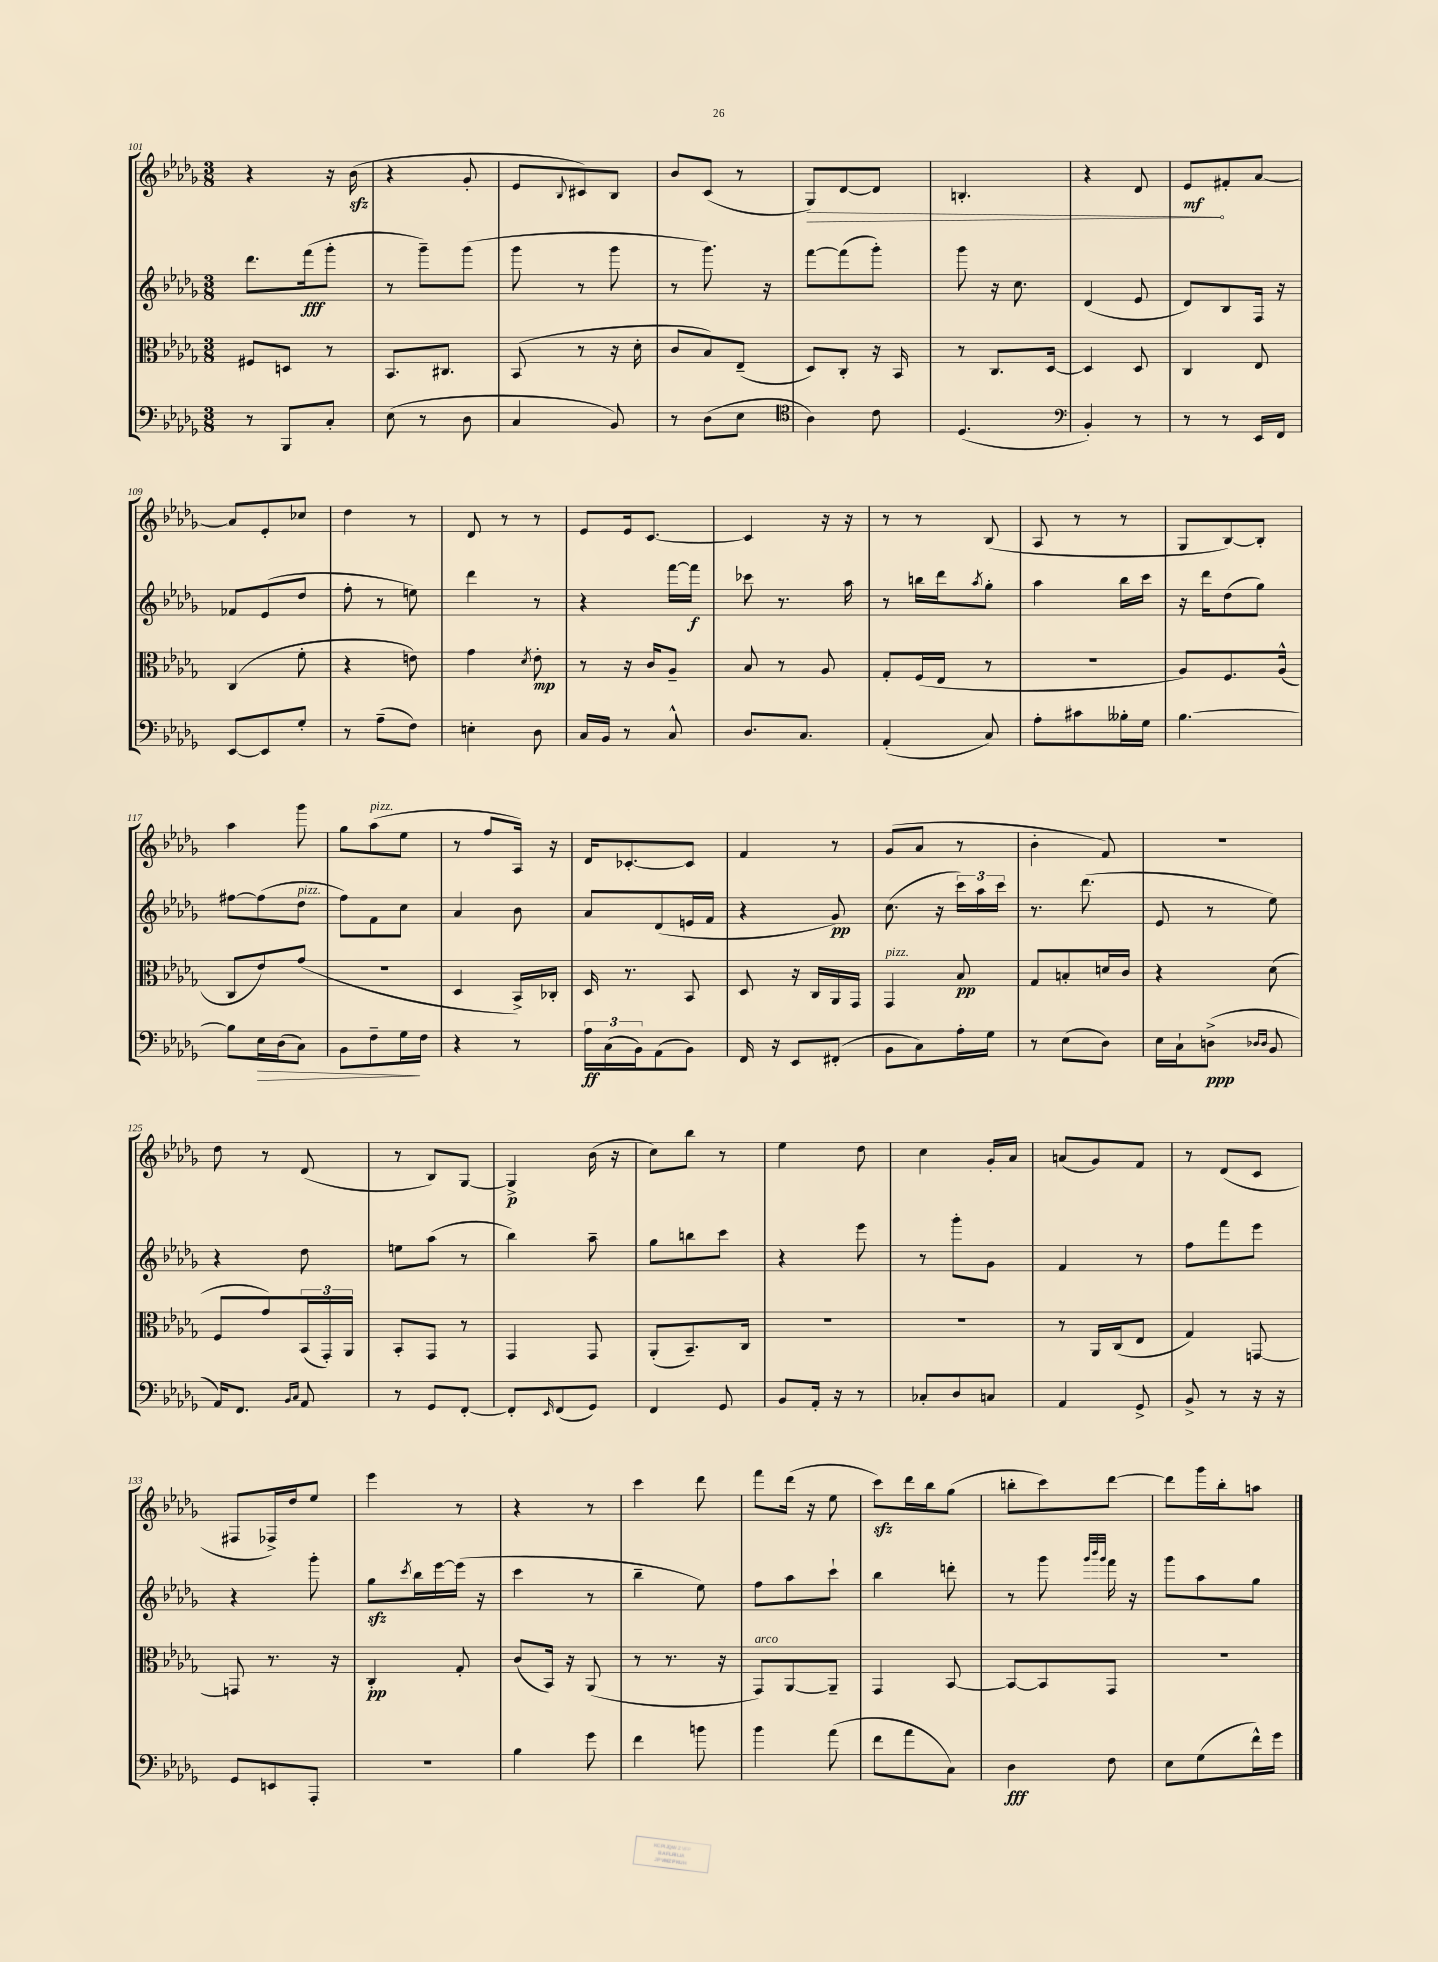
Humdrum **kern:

**kern	**dynam	**kern	**dynam	**kern	**dynam	**kern	**dynam
*part4	*part4	*part3	*part3	*part2	*part2	*part1	*part1
*staff4	*staff4	*staff3	*staff3	*staff2	*staff2	*staff1	*staff1
*clefF4	*	*clefC3	*	*clefG2	*	*clefG2	*
*k[b-e-a-d-g-]	*	*k[b-e-a-d-g-]	*	*k[b-e-a-d-g-]	*	*k[b-e-a-d-g-]	*
*M3/8	*	*M3/8	*	*M3/8	*	*M3/8	*
=101	=101	=101	=101	=101	=101	=101	=101
8r	.	8F#X/L	.	8.ddd-\L	.	4r	.
8BBB-/L	.	8Dn/J	.	.	.	.	.
.	.	.	.	(16fff\k	fff	.	.
8C'/J	.	8r	.	8ggg-'\J	.	16r	.
.	.	.	.	.	.	(16b-zz\	.
=102	=102	=102	=102	=102	=102	=102	=102
(8E-\	.	8.BB-/L	.	8r	.	4r	.
8r	.	.	.	8ggg-~\L)	.	.	.
.	.	8.C#X/J	.	.	.	.	.
8D-\	.	.	.	(8ggg-\J	.	8g-'/	.
=103	=103	=103	=103	=103	=103	=103	=103
4C/	.	(8BB-/	.	8ggg-\	.	8e-/L	.
.	.	.	.	.	.	8qqB-/	.
.	.	8r	.	8r	.	8c#X/)	.
8BB-/)	.	16r	.	8ggg-\	.	8B-/J	.
.	.	16d-'\	.	.	.	.	.
=104	=104	=104	=104	=104	=104	=104	=104
8r	.	8c/L	.	8r	.	8b-/L	.
(8D-\L	.	8B-/)	.	8.ggg-\)	.	(8c/J	.
8E-\J	.	(8E-~/J	.	.	.	8r	.
.	.	.	.	16r	.	.	.
=105	=105	=105	=105	=105	=105	=105	=105
*clefC4	*	*	*	*	*	*	*
!	!	!	!	!	!	!	!LO:HP:b
4A-\)	.	8D-/L)	.	[8fff\L	.	8G-/L)	>
.	.	8C'/J	.	(8fff\]	.	[8d-/	.
8c\	.	16r	.	8ggg-'\J)	.	8d-/J]	.
.	.	16BB-/	.	.	.	.	.
=106	=106	=106	=106	=106	=106	=106	=106
(4.D-/	.	8r	.	8ggg-\	.	4.Bn'/	.
.	.	8.C/L	.	16r	.	.	.
.	.	.	.	8.cc\	.	.	.
.	.	[16D-/Jk	.	.	.	.	.
=107	=107	=107	=107	=107	=107	=107	=107
*clefF4	*	*	*	*	*	*	*
4BB-'/)	.	4D-/]	.	(4d-/	.	4r	.
8r	.	8D-/	.	8e-/	.	8d-/	.
=108	=108	=108	=108	=108	=108	=108	=108
8r	.	4C/	.	8d-/L)	.	8e-/L	mf
8r	.	.	.	8B-/	.	8f#X'/	]
16EE-/LL	.	8E-/	.	16F/Jk	.	[8a-/J	.
16FF/JJ	.	.	.	16r	.	.	.
!!LO:LB:g=z
=109	=109	=109	=109	=109	=109	=109	=109
[8EE-/L	.	(4C/	.	8f-X/L	.	8a-/L]	.
8EE-/]	.	.	.	(8e-/	.	8e-'/	.
8G-'/J	.	8f'\	.	8dd-/J	.	8cc-X/J	.
=110	=110	=110	=110	=110	=110	=110	=110
8r	.	4r	.	8ff'\	.	4dd-\	.
(8A-~\L	.	.	.	8r	.	.	.
8F\J)	.	8en\)	.	8een\)	.	8r	.
=111	=111	=111	=111	=111	=111	=111	=111
4En'\	.	4g-\	.	4ddd-\	.	8d-/	.
.	.	.	.	.	.	8r	.
.	.	8qd-/	.	.	.	.	.
8D-\	.	8e-'\	mp	8r	.	8r	.
=112	=112	=112	=112	=112	=112	=112	=112
16C/LL	.	8r	.	4r	.	8e-/L	.
16BB-/JJ	.	.	.	.	.	.	.
8r	.	16r	.	.	.	16e-/k	.
.	.	16c/KL	.	.	.	[8.c/J	.
8C^^/	.	8A-~/J	.	[16fff\LL	.	.	.
.	.	.	.	16fff\JJ]	f	.	.
=113	=113	=113	=113	=113	=113	=113	=113
8.D-/L	.	8B-/	.	8ccc-X\	.	4c/]	.
.	.	8r	.	8.r	.	.	.
8.C/J	.	.	.	.	.	.	.
.	.	8A-/	.	.	.	16r	.
.	.	.	.	16aa-\	.	16r	.
=114	=114	=114	=114	=114	=114	=114	=114
(4AA-'/	.	8G-'/L	.	8r	.	8r	.
.	.	(16F/L	.	16bbn\LL	.	8r	.
.	.	16E-/JJ	.	16ddd-\J	.	.	.
.	.	.	.	8qaa-/	.	.	.
8C/)	.	8r	.	8gg-'\J	.	(8B-/	.
=115	=115	=115	=115	=115	=115	=115	=115
8A-'\L	.	4.r	.	4aa-\	.	8A-/	.
8c#X\	.	.	.	.	.	8r	.
16B--X'\L	.	.	.	16bb-\LL	.	8r	.
16G-\JJ	.	.	.	16ccc\JJ	.	.	.
=116	=116	=116	=116	=116	=116	=116	=116
[4.B-\	.	8A-/L)	.	16r	.	8G-/L	.
.	.	.	.	16ddd-\KL	.	.	.
.	.	8.F/	.	(8dd-\	.	[8B-/)	.
.	.	.	.	8gg-\J)	.	8B-'/J]	.
.	.	(16A-^^/Jk	.	.	.	.	.
!!LO:LB:g=z
=117	=117	=117	=117	=117	=117	=117	=117
8B-\L]	.	8C/L	.	[8ff#X\L	.	4aa-\	.
!	!LO:HP:b	!	!	!	!	!	!
16E-\L	>	8e-/)	.	(8ff#\]	.	.	.
(16D-\J	.	.	.	.	.	.	.
!	!	!	!	!LO:TX:a:i:t=pizz.	!	!	!
8C\J)	.	(8g-/J	.	8dd-\J	.	8ggg-\	.
=118	=118	=118	=118	=118	=118	=118	=118
8BB-\L	.	4.r	.	8ff\L)	.	8gg-\L	.
!	!	!	!	!	!	!LO:TX:a:i:t=pizz.	!
8F~\	.	.	.	8f\	.	(8aa-\	.
16G-\L	.	.	.	8cc\J	.	8ee-\J	.
16F\JJ	]	.	.	.	.	.	.
=119	=119	=119	=119	=119	=119	=119	=119
4r	.	4D-/	.	4a-/	.	8r	.
.	.	.	.	.	.	8ff/L	.
8r	.	16BB-^/LL)	.	8b-\	.	16A-/Jk)	.
.	.	16C-X'/JJ	.	.	.	16r	.
=120	=120	=120	=120	=120	=120	=120	=120
24A-\LL	ff	16D-/	.	8a-/L	.	16d-/KL	.
(24C\	.	.	.	.	.	.	.
.	.	8.r	.	.	.	[8.c-X'/	.
24BB-\J)	.	.	.	.	.	.	.
(8AA-\	.	.	.	(8d-/	.	.	.
8BB-\J)	.	8BB-/	.	16en/L	.	8c-/J]	.
.	.	.	.	16f/JJ	.	.	.
=121	=121	=121	=121	=121	=121	=121	=121
16FF/	.	8D-/	.	4r	.	4f/	.
16r	.	.	.	.	.	.	.
8EE-/L	.	16r	.	.	.	.	.
.	.	16C/LL	.	.	.	.	.
(8FF#X'/J	.	16AA-/	.	8g-/)	pp	8r	.
.	.	16GG-/JJ	.	.	.	.	.
=122	=122	=122	=122	=122	=122	=122	=122
!	!	!LO:TX:a:i:t=pizz.	!	!	!	!	!
8BB-\L	.	4GG-/	.	(8.cc\	.	(8g-/L	.
8C\)	.	.	.	.	.	8a-/J	.
.	.	.	.	16r	.	.	.
16A-'\L	.	8B-/	pp	24ccc\LL)	.	8r	.
.	.	.	.	24aa-\	.	.	.
16G-\JJ	.	.	.	.	.	.	.
.	.	.	.	24ccc\JJ	.	.	.
=123	=123	=123	=123	=123	=123	=123	=123
8r	.	8G-/L	.	8.r	.	4b-'\	.
(8E-\L	.	8Bn'/	.	.	.	.	.
.	.	.	.	(8.ddd-\	.	.	.
8D-\J)	.	16dn/L	.	.	.	8f/)	.
.	.	16c/JJ	.	.	.	.	.
=124	=124	=124	=124	=124	=124	=124	=124
16E-\LL	.	4r	.	8e-/	.	4.r	.
16C`\J	.	.	.	.	.	.	.
(8Dn^\J	ppp	.	.	8r	.	.	.
16qqD-X/LL	.	.	.	.	.	.	.
16qqD-/JJ	.	.	.	.	.	.	.
8BB-/	.	(8d-\	.	8ee-\)	.	.	.
!!LO:LB:g=z
=125	=125	=125	=125	=125	=125	=125	=125
16AA-/KL)	.	8F/L	.	4r	.	8dd-\	.
8.FF/J	.	.	.	.	.	.	.
.	.	8g-/)	.	.	.	8r	.
16qqBB-/LL	.	.	.	.	.	.	.
16qqC/JJ	.	.	.	.	.	.	.
8AA-/	.	(24BB-/L	.	8dd-\	.	(8d-/	.
.	.	24GG-'/)	.	.	.	.	.
.	.	24AA-/JJ	.	.	.	.	.
=126	=126	=126	=126	=126	=126	=126	=126
8r	.	8BB-'/L	.	8een\L	.	8r	.
8GG-/L	.	8GG-/J	.	(8aa-\J	.	8B-/L)	.
[8FF'/J	.	8r	.	8r	.	[8G-/J	.
=127	=127	=127	=127	=127	=127	=127	=127
8FF'/L]	.	4GG-/	.	4bb-\)	.	4G-^/]	p
16qqEE-/	.	.	.	.	.	.	.
(8FF/	.	.	.	.	.	.	.
8GG-/J)	.	8GG-/	.	8aa-~\	.	(16b-\	.
.	.	.	.	.	.	16r	.
=128	=128	=128	=128	=128	=128	=128	=128
4FF/	.	(8AA-'/L	.	8gg-\L	.	8cc\L)	.
.	.	8.BB-~/)	.	8bbn\	.	8bb-\J	.
8GG-/	.	.	.	8ccc\J	.	8r	.
.	.	16C/Jk	.	.	.	.	.
=129	=129	=129	=129	=129	=129	=129	=129
8BB-/L	.	4.r	.	4r	.	4ee-\	.
16AA-'/Jk	.	.	.	.	.	.	.
16r	.	.	.	.	.	.	.
8r	.	.	.	8eee-\	.	8dd-\	.
=130	=130	=130	=130	=130	=130	=130	=130
8C-X'/L	.	4.r	.	8r	.	4cc\	.
8D-/	.	.	.	8ggg-'\L	.	.	.
8Cn/J	.	.	.	8g-\J	.	16g-'/LL	.
.	.	.	.	.	.	16a-/JJ	.
=131	=131	=131	=131	=131	=131	=131	=131
4AA-/	.	8r	.	4f/	.	(8an/L	.
.	.	16AA-/LL	.	.	.	8g-/)	.
.	.	(16C/J	.	.	.	.	.
8GG-^/	.	8E-/J	.	8r	.	8f/J	.
=132	=132	=132	=132	=132	=132	=132	=132
8BB-^/	.	4G-/)	.	8ff\L	.	8r	.
8r	.	.	.	8fff\	.	(8d-/L	.
16r	.	[8GGn/	.	8eee-\J	.	8c/J	.
16r	.	.	.	.	.	.	.
!!LO:LB:g=z
=133	=133	=133	=133	=133	=133	=133	=133
8GG-/L	.	8GGn/]	.	4r	.	8F#X/L	.
8EEn/	.	8.r	.	.	.	16F-X^/L)	.
.	.	.	.	.	.	16dd-/J	.
8AAA-'/J	.	.	.	8ggg-'\	.	8ee-/J	.
.	.	16r	.	.	.	.	.
=134	=134	=134	=134	=134	=134	=134	=134
4.r	.	4C'/	pp	8gg-zz\L	.	4eee-\	.
.	.	.	.	8qccc/	.	.	.
.	.	.	.	16bb-\L	.	.	.
.	.	.	.	[16eee-\	.	.	.
.	.	8G-'/	.	(16eee-\JJ]	.	8r	.
.	.	.	.	16r	.	.	.
=135	=135	=135	=135	=135	=135	=135	=135
4B-\	.	(8c/L	.	4ccc\	.	4r	.
.	.	16BB-/Jk)	.	.	.	.	.
.	.	16r	.	.	.	.	.
8g-\	.	(8AA-/	.	8r	.	8r	.
=136	=136	=136	=136	=136	=136	=136	=136
4f\	.	8r	.	4bb-~\	.	4ccc\	.
.	.	8.r	.	.	.	.	.
8bn\	.	.	.	8ee-\)	.	8ddd-\	.
.	.	16r	.	.	.	.	.
=137	=137	=137	=137	=137	=137	=137	=137
!	!	!LO:TX:a:i:t=arco	!	!	!	!	!
4b-\	.	8GG-/L)	.	8ff\L	.	8fff\L	.
.	.	[8AA-/	.	8aa-\	.	(16ddd-\Jk	.
.	.	.	.	.	.	16r	.
(8a-\	.	8AA-~/J]	.	8ccc`\J	.	8ee-\	.
=138	=138	=138	=138	=138	=138	=138	=138
8f\L	.	4GG-/	.	4bb-\	.	8ccczz\L)	.
8a-\	.	.	.	.	.	16ddd-\L	.
.	.	.	.	.	.	16bb-\J	.
8C\J)	.	[8BB-/	.	8dddn'\	.	(8gg-\J	.
=139	=139	=139	=139	=139	=139	=139	=139
4D-\	fff	8BB-/L_	.	8r	.	8bbn'\L	.
.	.	8BB-/]	.	8ggg-\	.	8ccc\)	.
.	.	.	.	32qqggg-/LLL	.	.	.
.	.	.	.	32qqbbb-/	.	.	.
.	.	.	.	32qqggg-/JJJ	.	.	.
8F\	.	8GG-/J	.	16fff\	.	[8ddd-\J	.
.	.	.	.	16r	.	.	.
=140	=140	=140	=140	=140	=140	=140	=140
8E-\L	.	4.r	.	8ggg-\L	.	8ddd-\L]	.
(8G-\	.	.	.	8aa-\	.	16ggg-\L	.
.	.	.	.	.	.	16bb-'\J	.
16f^^\L)	.	.	.	8gg-\J	.	8aan\J	.
16g-\JJ	.	.	.	.	.	.	.
==	==	==	==	==	==	==	==
*-	*-	*-	*-	*-	*-	*-	*-
